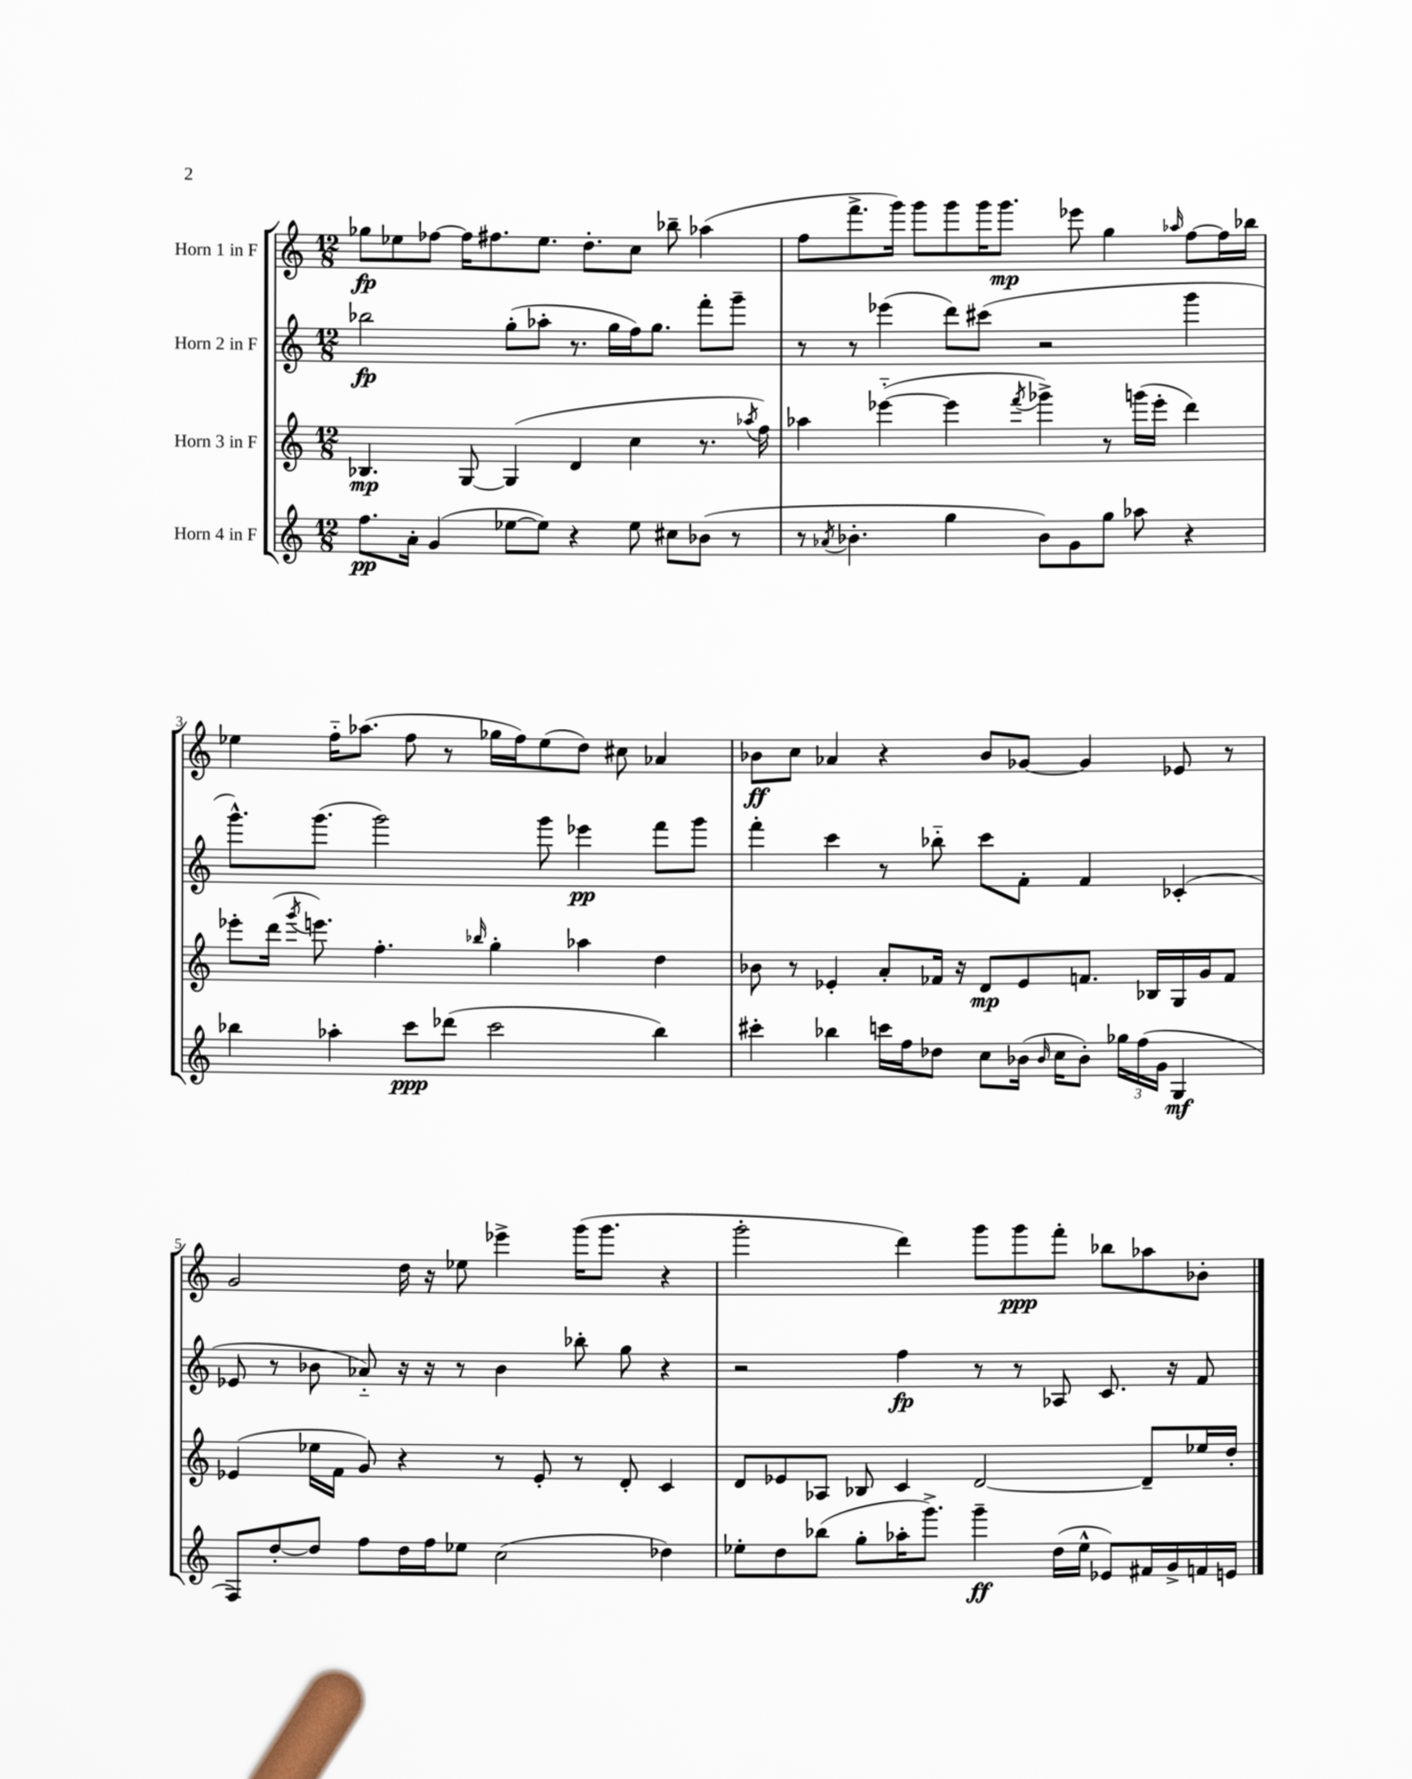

**kern	**kern	**kern	**kern
*staff4	*staff3	*staff2	*staff1
*clefG2	*clefG2	*clefG2	*clefG2
*k[]	*k[]	*k[]	*k[]
*M12/8	*M12/8	*M12/8	*M12/8
8.ff\L	4.B-/	2bb-\	8gg-\L
.	.	.	8ee-\
16a'\Jk	.	.	.
(4g/	.	.	[8ff-\J
.	[8G/	.	16ff-\]LK
.	.	.	8.ff#\
[8ee-\L	(4G/]	(8gg'\L	.
8ee-\]J)	.	8aa-'\J	8.ee-\J
4r	4d/	8.r	.
.	.	.	8.dd'\L
.	.	16gg\LL	.
8ee-\	4cc\	16ff\J)	8cc\J
.	.	8.gg\J	.
8cc#\L	.	.	8bb-~\
(8b-\J	8.r	8fff'\L	(4aa-\
8r	.	8ggg~\J	.
.	8qaa-/	.	.
.	16ff\)	.	.
=	=	=	=
8r	4aa-\	8r	8ff\L
8qa-/	.	.	.
4.b-'\	.	8r	8.fff^\
.	([4eee-'~\	(4eee-\	.
.	.	.	16ggg\Jk)
.	.	.	8ggg\L
4gg\	4eee-\]	8ddd\L)	8ggg\
.	.	(8ccc#\J	16ggg\K
.	.	.	8.ggg\J
.	8qfff/	.	.
8b-\L)	4ggg-^\)	2r	.
8g\	.	.	8eee-\
8gg\J	8r	.	4gg\
8aa-\	(16ggg\LL	.	.
.	16eee-'\JJ	.	.
.	.	.	16qqaa-/
4r	4ddd\)	4ggg\	[8ff\L
.	.	.	16ff\]L
.	.	.	16bb-\JJ
=	=	=	=
4bb-\	8eee-'\L	8.ggg^^\L)	4ee-\
.	(16ddd\Jk	.	.
.	8qggg/	.	.
.	8.eee\)	(8.ggg\J	.
4aa-'\	.	.	16ff'~\LK
.	.	.	(8.aa-\J
.	4.ff'\	2ggg\)	.
8ccc\L	.	.	8ff\
(8ddd-\J	.	.	8r
.	16qqbb-/	.	.
2ccc\	4gg'\	.	16gg-\LL
.	.	.	16ff\J)
.	.	8ggg\	(8ee-\
.	4aa-\	4eee-\	8dd\J)
.	.	.	8cc#\
4bb-\)	4dd\	8fff\L	4a-/
.	.	8ggg\J	.
=	=	=	=
4ccc#'\	8b-\	4fff'\	8b-\L
.	8r	.	8cc\J
4bb-\	4e-'/	4ccc\	4a-/
16ccc\LL	8a'/L	8r	4r
16ff\J	.	.	.
8dd-\J	16f-/Jk	8bb-'~\	.
.	16r	.	.
8cc\L	8d/L	8ccc\L	8b-/L
(16b-\Jk	8e-/	8f'\J	[8g-/J
16qqb-/	.	.	.
16cc\LK	.	.	.
8b-'\J)	8.f/J	4f/	4g-/]
24gg-\LL	.	.	.
(24ff\	.	.	.
.	16B-/LL	.	.
24g\JJ	.	.	.
4G/	16G/	(4c-'/	8e-/
.	16g/J	.	.
.	8f/J	.	8r
=	=	=	=
8F/L)	(4e-/	8e-/	2g/
[8dd'/	.	8r	.
8dd/]J	16ee-\LL	8b-\	.
.	16f\JJ	.	.
8ff\L	8g/)	8a-'~/)	.
16dd\L	4r	16r	16dd\
16ff\J	.	16r	16r
8ee-\J	.	8r	8ee-\
(2cc\	8r	4b-\	4eee-^\
.	8e-'/	.	.
.	8r	8bb-'\	(16ggg\LK
.	.	.	8.ggg\J
.	8d'/	8gg\	.
4dd-\)	4c/	4r	4r
=	=	=	=
8ee-'\L	8d/L	2r	2ggg'\
8dd\	8e-/	.	.
(8bb-\J	8A-/J	.	.
8gg'\L	8B-/	.	.
16aa-'\K	4c/	4ff\	4ddd\)
8.ggg^\J)	.	.	.
4ggg~\	[2d/	8r	8ggg\L
.	.	8r	8ggg\
(16dd\LL	.	8A-/	8fff'\J
16ee-^^\JJ	.	.	.
8e-/L)	.	8.c/	8bb-\L
16f#/L	8d~/]L	.	8aa-\
16g^/	.	16r	.
16f/	16ee-/L	8f/	8b-'\J
16e/JJ	16dd'/JJ	.	.
==	==	==	==
*-	*-	*-	*-
